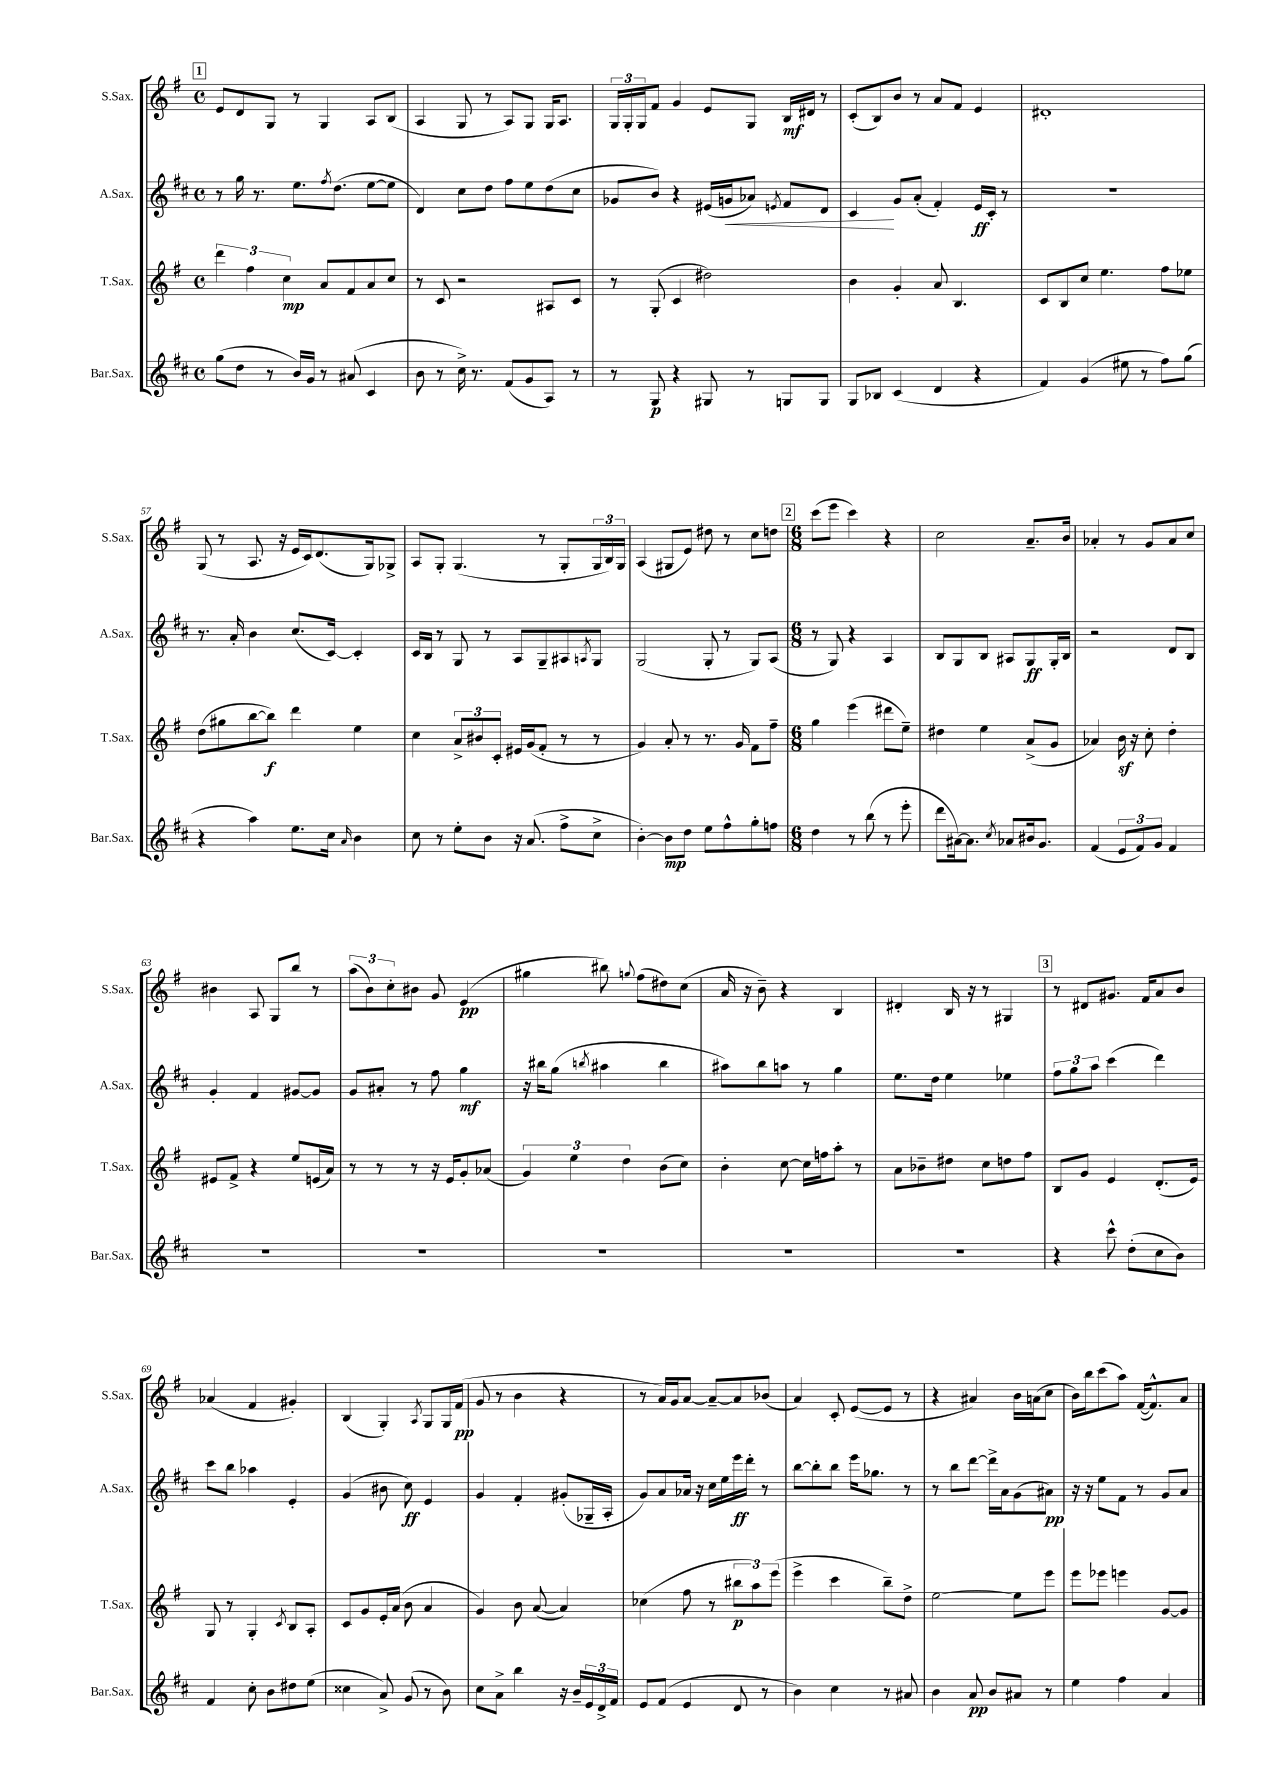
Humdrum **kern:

**kern	**dynam	**kern	**dynam	**kern	**dynam	**kern	**dynam
*part4	*part4	*part3	*part3	*part2	*part2	*part1	*part1
*staff4	*staff4	*staff3	*staff3	*staff2	*staff2	*staff1	*staff1
*I"Bar.Sax.	*	*I"T.Sax.	*	*I"A.Sax.	*	*I"S.Sax.	*
*I'Bar.Sax.	*	*I'T.Sax.	*	*I'A.Sax.	*	*I'S.Sax.	*
*clefG2	*	*clefG2	*	*clefG2	*	*clefG2	*
*k[f#c#]	*	*k[f#]	*	*k[f#c#]	*	*k[f#]	*
*M4/4	*	*M4/4	*	*M4/4	*	*M4/4	*
*met(c)	*	*met(c)	*	*met(c)	*	*met(c)	*
!!LO:REH:place=s1:t=1
=52	=52	=52	=52	=52	=52	=52	=52
(8gg\L	.	6ddd\	.	8r	.	8e/L	.
8dd\J	.	.	.	16gg\	.	8d/	.
.	.	6ff#\	.	.	.	.	.
.	.	.	.	8.r	.	.	.
8r	.	.	.	.	.	8G/J	.
.	.	6cc\	mp	.	.	.	.
16b/LL)	.	.	.	8.ee\L	.	8r	.
16g/JJ	.	.	.	.	.	.	.
8r	.	8a/L	.	.	.	4G/	.
.	.	.	.	8qff#/	.	.	.
.	.	.	.	(8.dd\J	.	.	.
(8a#X/	.	8f#/	.	.	.	.	.
4c#/	.	8a/	.	[8ee\L	.	8A/L	.
.	.	8cc/J	.	8ee\J]	.	(8B/J	.
=53	=53	=53	=53	=53	=53	=53	=53
8b\	.	8r	.	4d/)	.	4A/	.
8r	.	8c/	.	.	.	.	.
16cc#^\)	.	2r	.	8cc#\L	.	8G/	.
8.r	.	.	.	.	.	.	.
.	.	.	.	8dd\J	.	8r	.
(8f#/L	.	.	.	8ff#\L	.	8A/L)	.
8g/	.	.	.	8ee\	.	8G/J	.
8A/J)	.	8A#X/L	.	(8dd\	.	16G/KL	.
.	.	.	.	.	.	8.A/J	.
8r	.	8c/J	.	8cc#\J	.	.	.
=54	=54	=54	=54	=54	=54	=54	=54
8r	.	8r	.	8g-X/L	.	24G/LL	.
.	.	.	.	.	.	24G'/	.
.	.	.	.	.	.	24G/J	.
8G/	p	(8G'/	.	8b/J)	.	8f#/J	.
4r	.	4c/	.	4r	.	4g/	.
8G#X/	.	2dd#X\)	.	(16e#X/LL	.	8e/L	.
!	!	!	!	!	!LO:HP:b	!	!
.	.	.	.	16gn/J	<	.	.
8r	.	.	.	8a-X/J)	.	8G/J	.
.	.	.	.	8qen/	.	.	.
8Gn/L	.	.	.	8f#/L	.	16B/LL	mf
.	.	.	.	.	.	16d#X/JJ	.
8G/J	.	.	.	8d/J	.	8r	.
=55	=55	=55	=55	=55	=55	=55	=55
8G/L	.	4b\	.	4c#/	.	(8c'/L	.
8B-X/J	.	.	.	.	.	8B/)	.
(4c#/	.	4g'/	.	8g/L	[	8b/J	.
.	.	.	.	(8a'/J	.	8r	.
4d/	.	8a/	.	4f#'/)	.	8a/L	.
.	.	4.B/	.	.	.	8f#/J	.
4r	.	.	.	16e/LL	ff	4e/	.
.	.	.	.	16c#'/JJ	.	.	.
.	.	.	.	8r	.	.	.
=56	=56	=56	=56	=56	=56	=56	=56
4f#/)	.	8c/L	.	1r	.	1d#X'	.
.	.	8B/	.	.	.	.	.
(4g/	.	8cc/J	.	.	.	.	.
.	.	4.ee\	.	.	.	.	.
8ee#X\	.	.	.	.	.	.	.
8r	.	.	.	.	.	.	.
8ff#\L)	.	8ff#\L	.	.	.	.	.
(8gg\J	.	8ee-X\J	.	.	.	.	.
!!LO:LB:g=z
=57	=57	=57	=57	=57	=57	=57	=57
4r	.	(8dd\L	.	8.r	.	(8G/	.
.	.	8gg#X\	.	.	.	8r	.
.	.	.	.	16a'/	.	.	.
4aa\)	.	[8bb\	.	4b\	.	8.A/	.
.	.	8bb\J])	f	.	.	.	.
.	.	.	.	.	.	16r	.
8.ee\L	.	4ddd\	.	(8.cc#/L	.	16e/LL	.
.	.	.	.	.	.	16c/J)	.
.	.	.	.	.	.	(8.d/	.
16cc#\Jk	.	.	.	[16c#/Jk)	.	.	.
16qqa/	.	.	.	.	.	.	.
4b\	.	4ee\	.	4c#'/]	.	.	.
.	.	.	.	.	.	16G/k)	.
.	.	.	.	.	.	8G-X^/J	.
=58	=58	=58	=58	=58	=58	=58	=58
8cc#\	.	4cc\	.	16c#/LL	.	8A/L	.
.	.	.	.	16B/JJ	.	.	.
8r	.	.	.	8r	.	8G'/J	.
8ee'\L	.	12a^/L	.	8G/	.	(4.G/	.
.	.	12b#X/	.	.	.	.	.
8b\J	.	.	.	8r	.	.	.
.	.	12c'/J	.	.	.	.	.
16r	.	16e#X/LL	.	8A/L	.	.	.
(8.a/	.	(16g/J	.	.	.	.	.
.	.	8f#'/J	.	8G~/	.	8r	.
8ff#^\L	.	8r	.	8A#X/	.	8G'/L	.
.	.	.	.	8qAn/	.	.	.
8cc#^\J	.	8r	.	8G/J	.	24G/L	.
.	.	.	.	.	.	24B/)	.
.	.	.	.	.	.	24G/JJ	.
=59	=59	=59	=59	=59	=59	=59	=59
[4b'\)	.	4g/)	.	(2G/	.	(4A/	.
8b\L]	mp	8a'/	.	.	.	8G#X/L	.
8dd\J	.	8r	.	.	.	8e/J)	.
8ee\L	.	8.r	.	8G'/	.	8dd#X\	.
8ff#^^\	.	.	.	8r	.	8r	.
.	.	16g/	.	.	.	.	.
8gg'\	.	8f#\L	.	8G/L)	.	8cc\L	.
8ffn\J	.	8ff#~\J	.	(8A/J	.	8ddn\J	.
!!LO:REH:place=s1:t=2
=60	=60	=60	=60	=60	=60	=60	=60
*M6/8	*	*M6/8	*	*M6/8	*	*M6/8	*
4dd\	.	4gg\	.	8r	.	(8ccc\L	.
.	.	.	.	8G/)	.	8eee\J	.
8r	.	(4eee\	.	4r	.	4ccc\)	.
(8bb\	.	.	.	.	.	.	.
8r	.	8ddd#X\L	.	4A/	.	4r	.
8eee'\	.	8ee~\J)	.	.	.	.	.
=61	=61	=61	=61	=61	=61	=61	=61
8ddd\L	.	4dd#X\	.	8B/L	.	2cc\	.
[16a#X\k)	.	.	.	8G/	.	.	.
8.a#\J]	.	.	.	.	.	.	.
.	.	4ee\	.	8B/J	.	.	.
8qcc#/	.	.	.	.	.	.	.
8a-X/L	.	.	.	8A#X/L	.	.	.
16b#X/k	.	(8a^/L	.	8G/	ff	8.a~/L	.
8.g/J	.	.	.	.	.	.	.
.	.	8g/J	.	16G'/L	.	.	.
.	.	.	.	16B/JJ	.	16b/Jk	.
=62	=62	=62	=62	=62	=62	=62	=62
(4f#/	.	4a-X/)	.	2r	.	4a-X'/	.
12e/L	.	16bz\	.	.	.	8r	.
.	.	16r	.	.	.	.	.
12f#/)	.	.	.	.	.	.	.
.	.	8cc'\	.	.	.	8g/L	.
12g/J	.	.	.	.	.	.	.
4f#/	.	4dd'\	.	8d/L	.	8a-/	.
.	.	.	.	8B/J	.	8cc/J	.
!!LO:LB:g=z
=63	=63	=63	=63	=63	=63	=63	=63
2.r	.	8e#X/L	.	4g'/	.	4b#X\	.
.	.	8f#^/J	.	.	.	.	.
.	.	4r	.	4f#/	.	8A/	.
.	.	.	.	.	.	8G/L	.
.	.	8ee/L	.	[8g#X/L	.	8bb/J	.
.	.	(16en/L	.	8g#/J]	.	8r	.
.	.	16a/JJ)	.	.	.	.	.
=64	=64	=64	=64	=64	=64	=64	=64
2.r	.	8r	.	8g/L	.	(12aa\L	.
.	.	.	.	.	.	12b\)	.
.	.	8r	.	8a#X'/J	.	.	.
.	.	.	.	.	.	12cc'\	.
.	.	8r	.	8r	.	8b#X\J	.
.	.	16r	.	8ff#\	.	8g/	.
.	.	16e/KL	.	.	.	.	.
.	.	8g'/	.	4gg\	mf	(4e/	pp
.	.	(8a-X/J	.	.	.	.	.
=65	=65	=65	=65	=65	=65	=65	=65
2.r	.	6g/)	.	16r	.	4gg#X\	.
.	.	.	.	16bb#X\KL	.	.	.
.	.	.	.	(8gg\J	.	.	.
.	.	6ee\	.	.	.	.	.
.	.	.	.	8qbbn/	.	.	.
.	.	.	.	4aa#X\	.	8bb#X\)	.
.	.	6dd\	.	.	.	.	.
.	.	.	.	.	.	8qqggn/	.
.	.	.	.	.	.	(8ff#\L	.
.	.	(8b\L	.	4bb\	.	8dd#X\)	.
.	.	8cc\J)	.	.	.	(8cc\J	.
=66	=66	=66	=66	=66	=66	=66	=66
2.r	.	4b'\	.	8aa#X\L)	.	16a/	.
.	.	.	.	.	.	16r	.
.	.	.	.	8bb\	.	8b~\)	.
.	.	[8cc\	.	8aan\J	.	4r	.
.	.	16cc\LL]	.	8r	.	.	.
.	.	16ffn\J	.	.	.	.	.
.	.	8aa'\J	.	4gg\	.	4B/	.
.	.	8r	.	.	.	.	.
=67	=67	=67	=67	=67	=67	=67	=67
2.r	.	8a\L	.	8.ee\L	.	4d#X'/	.
.	.	8b-X~\	.	.	.	.	.
.	.	.	.	16dd\Jk	.	.	.
.	.	8dd#X\J	.	4ee\	.	16B/	.
.	.	.	.	.	.	16r	.
.	.	8cc\L	.	.	.	8r	.
.	.	8ddn\	.	4ee-X\	.	4G#X/	.
.	.	8ff#\J	.	.	.	.	.
!!LO:REH:place=s1:t=3
=68	=68	=68	=68	=68	=68	=68	=68
4r	.	8B/L	.	12ff#\L	.	8r	.
.	.	.	.	12gg\	.	.	.
.	.	8g/J	.	.	.	8d#X/L	.
.	.	.	.	12aa\J	.	.	.
8ccc#^^\	.	4e/	.	(4ccc#\	.	8.g#X/J	.
(8dd'\L	.	.	.	.	.	.	.
.	.	.	.	.	.	16f#/KL	.
8cc#\	.	(8.d'/L	.	4ddd\)	.	8a/	.
8b\J)	.	.	.	.	.	8b/J	.
.	.	16e/Jk)	.	.	.	.	.
!!LO:LB:g=z
=69	=69	=69	=69	=69	=69	=69	=69
4f#/	.	8G/	.	8ccc#\L	.	(4a-X/	.
.	.	8r	.	8bb\J	.	.	.
8cc#'\	.	4G'/	.	4aa-X\	.	4f#/	.
8b\L	.	.	.	.	.	.	.
.	.	8qc/	.	.	.	.	.
8dd#X\	.	8B/L	.	4e'/	.	4g#X'/)	.
(8ee\J	.	8A'/J	.	.	.	.	.
=70	=70	=70	=70	=70	=70	=70	=70
4cc##X\	.	8c/L	.	(4g/	.	(4B/	.
.	.	8g/	.	.	.	.	.
8a^/)	.	16e'/L	.	8b#X\	.	4G'/)	.
.	.	(16a/JJ	.	.	.	.	.
(8g/	.	8b\	.	8cc#\)	ff	.	.
.	.	.	.	.	.	8qA/	.
8r	.	4a/	.	4e/	.	8G/L	.
8b\)	.	.	.	.	.	16G/L	.
.	.	.	.	.	.	(16f#/JJ	pp
=71	=71	=71	=71	=71	=71	=71	=71
8cc#\L	.	4g/)	.	4g/	.	8g/	.
8a^\J	.	.	.	.	.	8r	.
4bb\	.	8b\	.	4f#'/	.	4b\	.
.	.	([8a/	.	.	.	.	.
16r	.	4a/])	.	(8g#X'/L	.	4r	.
16b~/LL	.	.	.	.	.	.	.
24e/	.	.	.	16G-X~/L	.	.	.
24d^/	.	.	.	.	.	.	.
.	.	.	.	16A'/JJ	.	.	.
24f#/JJ	.	.	.	.	.	.	.
=72	=72	=72	=72	=72	=72	=72	=72
8e/L	.	(4cc-X\	.	8g/L)	.	8r	.
(8f#/J	.	.	.	8a/	.	16a/LL)	.
.	.	.	.	.	.	16g/J	.
4e/	.	8ff#\	.	16a-X/Jk	.	[8a/J	.
.	.	.	.	16r	.	.	.
.	.	8r	.	16cc#\LL	.	8a~/L_	.
.	.	.	.	16ee\	.	.	.
8d/	.	12bb#X\L	p	16eee\	ff	8a/]	.
.	.	.	.	16ddd'\JJ	.	.	.
.	.	12aa\)	.	.	.	.	.
8r	.	.	.	8r	.	(8b-X/J	.
.	.	(12eee\J	.	.	.	.	.
=73	=73	=73	=73	=73	=73	=73	=73
4b\)	.	4eee^\	.	[8bb\L	.	4a/)	.
.	.	.	.	8bb'\]	.	.	.
4cc#\	.	4ccc\	.	8bb\J	.	8c'/	.
.	.	.	.	16eee\KL	.	([8e/L	.
.	.	.	.	8.gg-X\J	.	.	.
8r	.	8bb~\L)	.	.	.	8e/J]	.
8a#X/	.	8dd^\J	.	8r	.	8r	.
=74	=74	=74	=74	=74	=74	=74	=74
4b\	.	[2ee\	.	8r	.	4r	.
.	.	.	.	8bb\L	.	.	.
8a/	pp	.	.	[8ddd\J	.	4a#X/)	.
8b/L	.	.	.	16ddd^\LL]	.	.	.
.	.	.	.	16a\J	.	.	.
8a#X/J	.	8ee\L]	.	(8g\	.	16b\LL	.
.	.	.	.	.	.	(16an\J	.
8r	.	8eee\J	.	8a#X\J)	pp	8cc\J	.
=75	=75	=75	=75	=75	=75	=75	=75
4ee\	.	8eee\L	.	16r	.	16b\LL)	.
.	.	.	.	16r	.	16bb\J	.
.	.	8eee-X\J	.	8ee\L	.	(8ccc\	.
4ff#\	.	4eeen\	.	8f#\J	.	8aa\J)	.
.	.	.	.	8r	.	([16f#/KL	.
.	.	.	.	.	.	8.f#^^/])	.
4a/	.	[8g/L	.	8g/L	.	.	.
.	.	8g/J]	.	8a/J	.	8a/J	.
==	==	==	==	==	==	==	==
*-	*-	*-	*-	*-	*-	*-	*-
